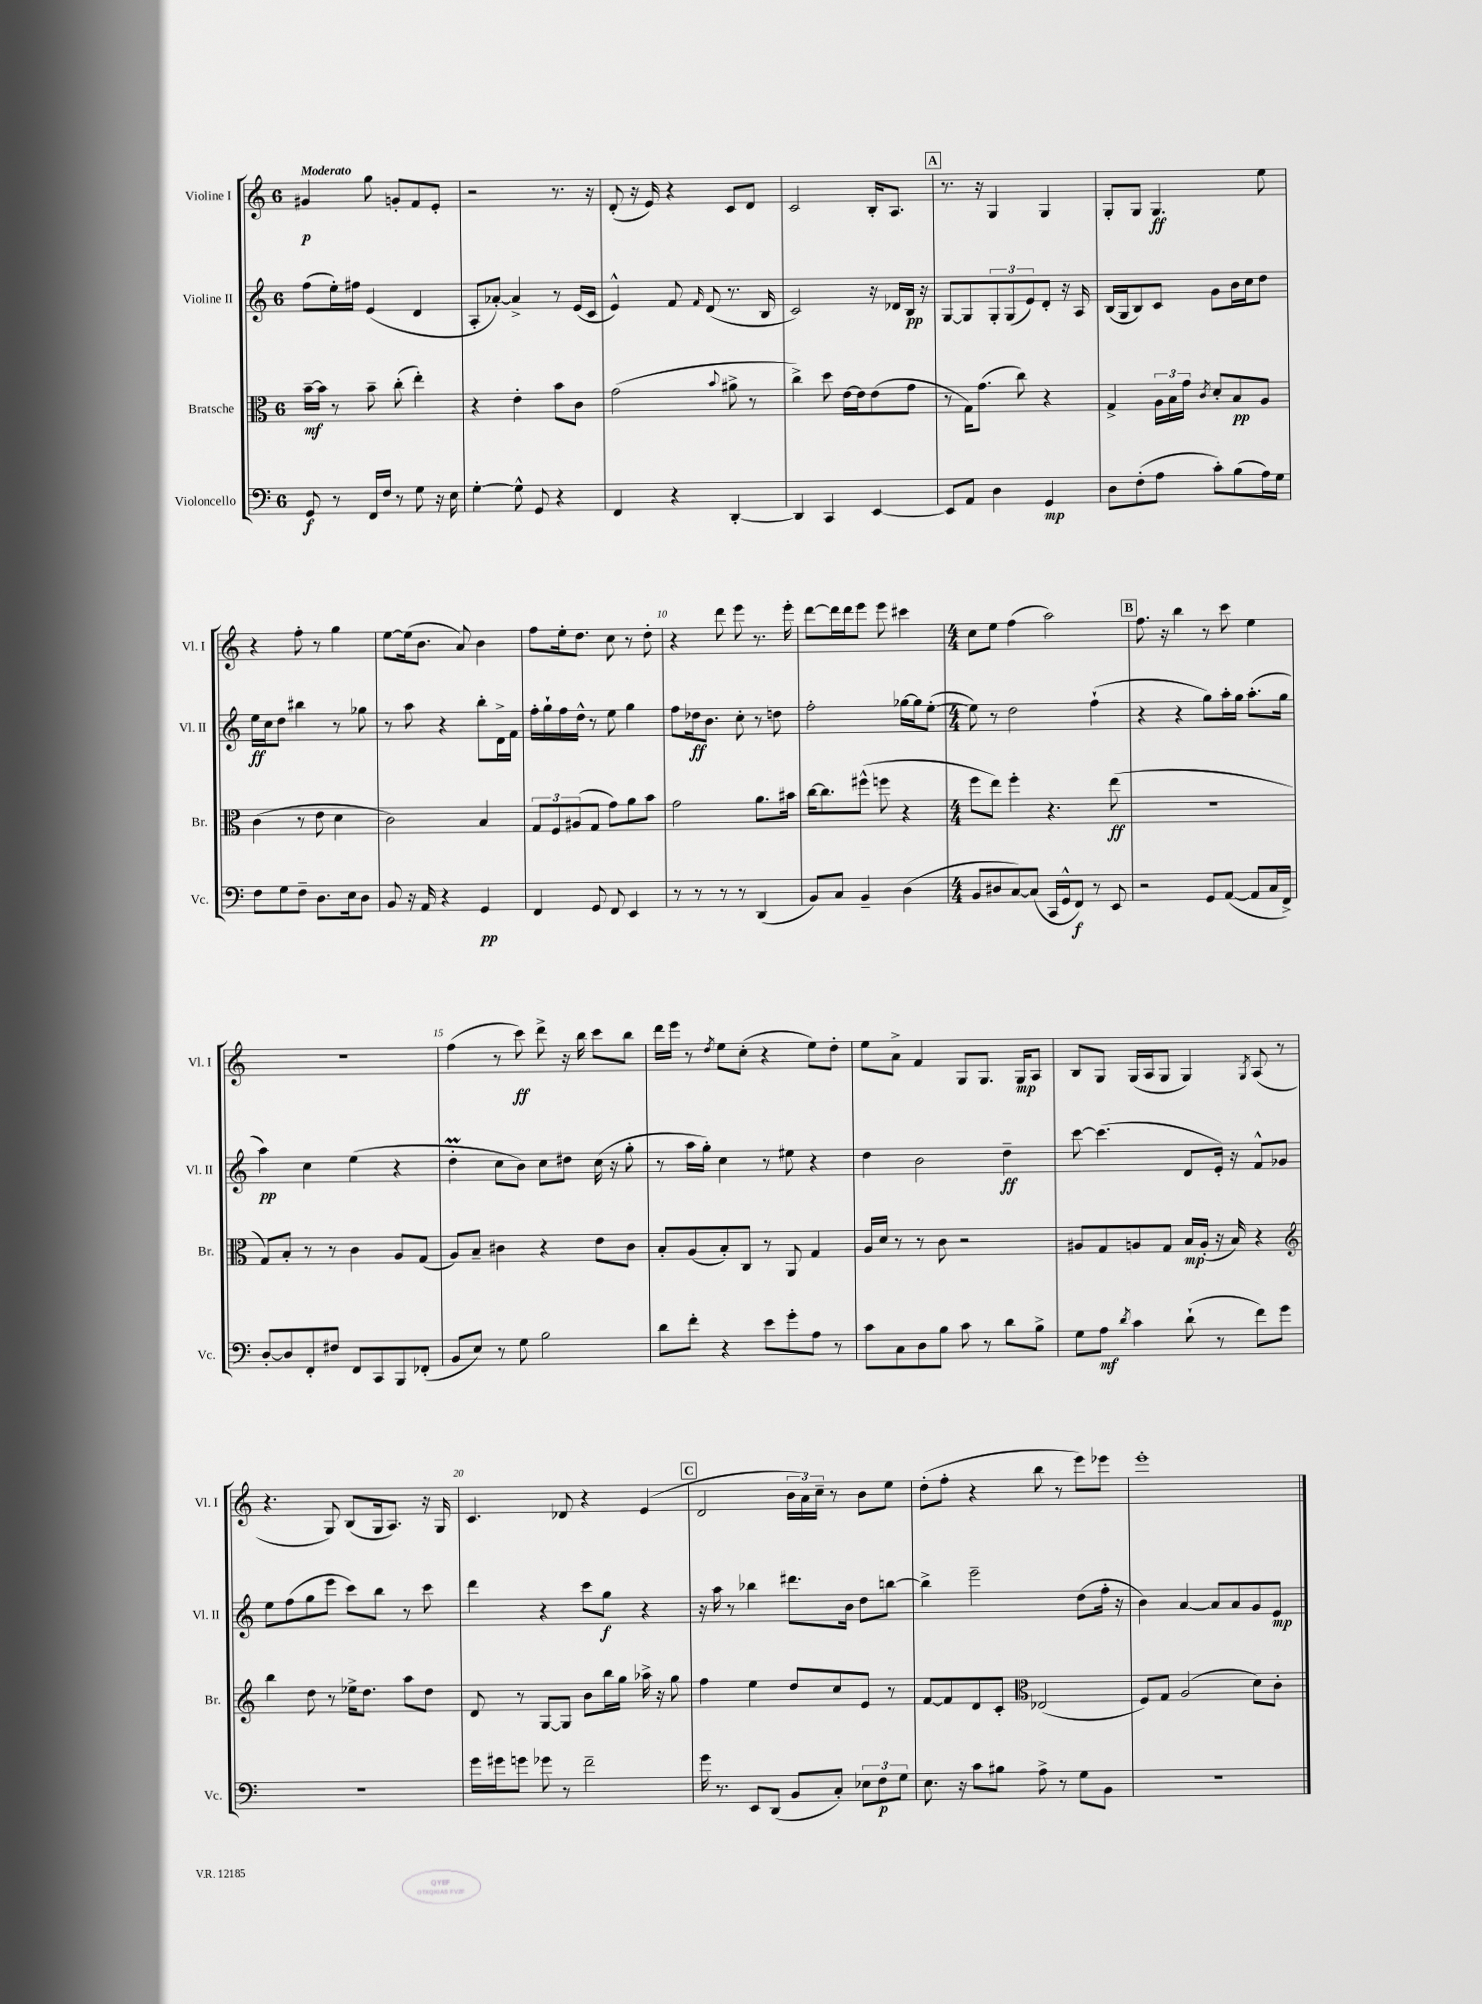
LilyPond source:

<<
\new StaffGroup <<
\new Staff = "s0" \with { instrumentName = "Violine I" shortInstrumentName = "Vl. I" } {
    \clef treble \key c \major \once \override Staff.TimeSignature.style = #'single-digit \time 6/8 \tempo "Moderato"
    gis'4\p g''8 g'8-. f'8 e'8-. |
    r2 r8. r16 |
    d'8-.( r16 e'16) r4 c'8 d'8 |
    c'2 b16-. a8. |
    \mark \markup { \box "A" } r8. r16 g4 g4 |
    g8-. g8 g4.\ff e''8 |
    r4 f''8-. r8 g''4 |
    e''8~ e''16( b'8. a'8) b'4 |
    f''8 e''16-. d''8. c''8 r8 d''8-. |
    r4 d'''8 e'''8 r8. e'''16-. |
    d'''8~ d'''16 d'''16 e'''8 e'''8 cis'''4 |
    \numericTimeSignature \time 4/4 c''8 e''8 f''4( a''2) |
    \mark \markup { \box "B" } f''8. r16 b''4 r8 c'''8 e''4 |
    r1 |
    f''4( r8 c'''8\ff) d'''8-> r16 b''16 c'''8 b''8 |
    d'''16 e'''16 r8 \acciaccatura { d''8 } e''8 c''8-.( r4 e''8) d''8-. |
    e''8 a'8-> f'4 g8 g8. g16\mp a8 |
    b8 g8 g16( a16 g8 g4) \acciaccatura { g8 } a8( r8 |
    r4. g8) b8( g16 a8.) r16 g16 |
    c'4. des'8 r4 e'4( |
    \mark \markup { \box "C" } d'2 \tuplet 3/2 { b'16 a'16) c''16-- } r8 b'8 e''8 |
    d''8-.( f''8-. r4 b''8 r8 e'''8) ees'''8 |
    e'''1-. \bar "|." |
}
\new Staff = "s1" \with { instrumentName = "Violine II" shortInstrumentName = "Vl. II" } {
    \clef treble \key c \major \once \override Staff.TimeSignature.style = #'single-digit \time 6/8
    f''8( e''16-.) fis''16 e'4( d'4 |
    a8-. aes'8~-.) aes'4-> r8 e'16( c'16 |
    e'4-^) f'8 \grace { f'16 } d'8( r8. b16 |
    c'2) r16 des'16 b16\pp r16 |
    \mark \markup { \box "A" } g8~ g8 \tuplet 3/2 { g8-. g8( e'8) } d'8-. r16 a16 |
    b16( g16 b8) c'8 g'8 b'16 c''16 d''8 |
    e''16\ff c''16 d''8 bis''4 r8 ges''8 |
    r8 a''8 r4 b''8-. d'16-> f'16 |
    f''16-. g''16-! f''16 d''16-^ r8 e''8 g''4 |
    f''8 des''16\ff b'8. c''8-. r8 d''8 |
    f''2-. ges''16~ ges''16 e''8~-.( |
    \numericTimeSignature \time 4/4 e''8) r8 d''2 f''4-!( |
    \mark \markup { \box "B" } r4 r4 g''8) a''16-. g''16 a''8.-.( g''16 |
    a''4\pp) c''4 e''4( r4 |
    d''4-.\prall c''8 b'8) c''8 dis''8 c''16( r16 g''8-. |
    r8 a''16 g''16-.) c''4 r8 eis''8 r4 |
    d''4 b'2 d''4--\ff |
    c'''8~ c'''4.( d'8 e'16-.) r16 f'8-^ ges'8 |
    e''8 f''8( g''8 e'''8 c'''8) b''8 r8 c'''8 |
    d'''4 r4 c'''8 g''8\f r4 |
    \mark \markup { \box "C" } r16 a''16 r8 bes''4 dis'''8. b'16 d''8 b''8~ |
    b''4-> e'''2-- d''8( f''16-. r16 |
    b'4) a'4~ a'8 a'8 g'8 e'8\mp \bar "|." |
}
\new Staff = "s2" \with { instrumentName = "Bratsche" shortInstrumentName = "Br." } {
    \clef alto \key c \major \once \override Staff.TimeSignature.style = #'single-digit \time 6/8
    b'16~--\mf b'16 r8 b'8-- c''8-.( e''4-.) |
    r4 e'4-. b'8 c'8 |
    g'2( \appoggiatura { b'8 } ais'8-> r8 |
    c''4->) d''8 e'16~ e'16 e'8( g'8 |
    \mark \markup { \box "A" } r8 g16) g'8.( c''8) r4 |
    g4-> \tuplet 3/2 { a16 b16 g'16 } \acciaccatura { c'8 } d'8-. b8\pp a8 |
    c'4( r8 e'8 d'4 |
    c'2) b4 |
    \tuplet 3/2 { g8 f8 ais8( } g8 g'8) a'8 b'8 |
    g'2 a'8. bis'16 |
    c''16~ c''8. fis''8-^( f''8 r4 |
    \numericTimeSignature \time 4/4 f''8 e''8) f''4-. r4. e''8\ff( |
    \mark \markup { \box "B" } R1 |
    g8) b8-. r8 r8 c'4 a8 g8( |
    a8) b8-- cis'4 r4 e'8 cis'8 |
    b8-. a8( b8-.) c8 r8 a,8 g4 |
    a16 d'16 r8 r8 c'8 r2 |
    ais8 g8 a8 g8 b16\mp a16-.( r16 b16) r4 |
    \clef treble b''4 d''8 r8 ees''16-> d''8. a''8 d''8 |
    d'8 r8 g8~ g8 b'8 b''16 g''16 aes''16-> r16 g''8 |
    \mark \markup { \box "C" } f''4 e''4 d''8 c''8 e'8 r8 |
    f'8~ f'8 d'8 c'8-. \clef alto ees2( |
    f8) g8 a2( d'8) c'8-. \bar "|." |
}
\new Staff = "s3" \with { instrumentName = "Violoncello" shortInstrumentName = "Vc." } {
    \clef bass \key c \major \once \override Staff.TimeSignature.style = #'single-digit \time 6/8
    g,8\f r8 f,16 f16 r8 g8 r16 e16 |
    g4~-. g8-^ g,8 r4 |
    f,4 r4 d,4~-. |
    d,4 c,4 e,4~ |
    \mark \markup { \box "A" } e,8 a,8 d4 g,4\mp |
    d8 f8-.( a8 c'8-.) b8( a16) g16 |
    f8 g8 f8-- d8. e16 d8 |
    b,8 r16 a,16 r4 g,4\pp |
    f,4 g,8 f,8 e,4 |
    r8 r8 r8 r8 d,4( |
    b,8) c8 b,4-- d4( |
    \numericTimeSignature \time 4/4 b,8 dis8 c8~) c8( c,16 g,16-^ f,8\f) r8 e,8 |
    \mark \markup { \box "B" } r2 g,8 a,8~( a,8 c16 f,16->) |
    d8~-. d8 f,8-. fis8 f,8 c,8 b,,8 fes,8-.( |
    b,8 e8) r8 g8 b2 |
    d'8 f'8-. r4 e'8 g'8-. a8 r8 |
    c'8 c8 d8 b8 c'8 r8 d'8 b8-> |
    g8 a8\mf \acciaccatura { d'8 } c'4 d'8-!( r8 f'8) g'8 |
    R1 |
    g'16 gis'16 g'8 ges'8 r8 f'2-- |
    \mark \markup { \box "C" } g'16 r8. e,8 d,8( b,8 c8-.) \tuplet 3/2 { ees8 f8\p g8 } |
    e8. r16 c'8 bis8 a8-> r8 g8 b,8 |
    R1 \bar "|." |
}
>>
>>
\layout { \context { \Score \override BarNumber.break-visibility = ##(#f #t #t) barNumberVisibility = #(every-nth-bar-number-visible 5) } }
